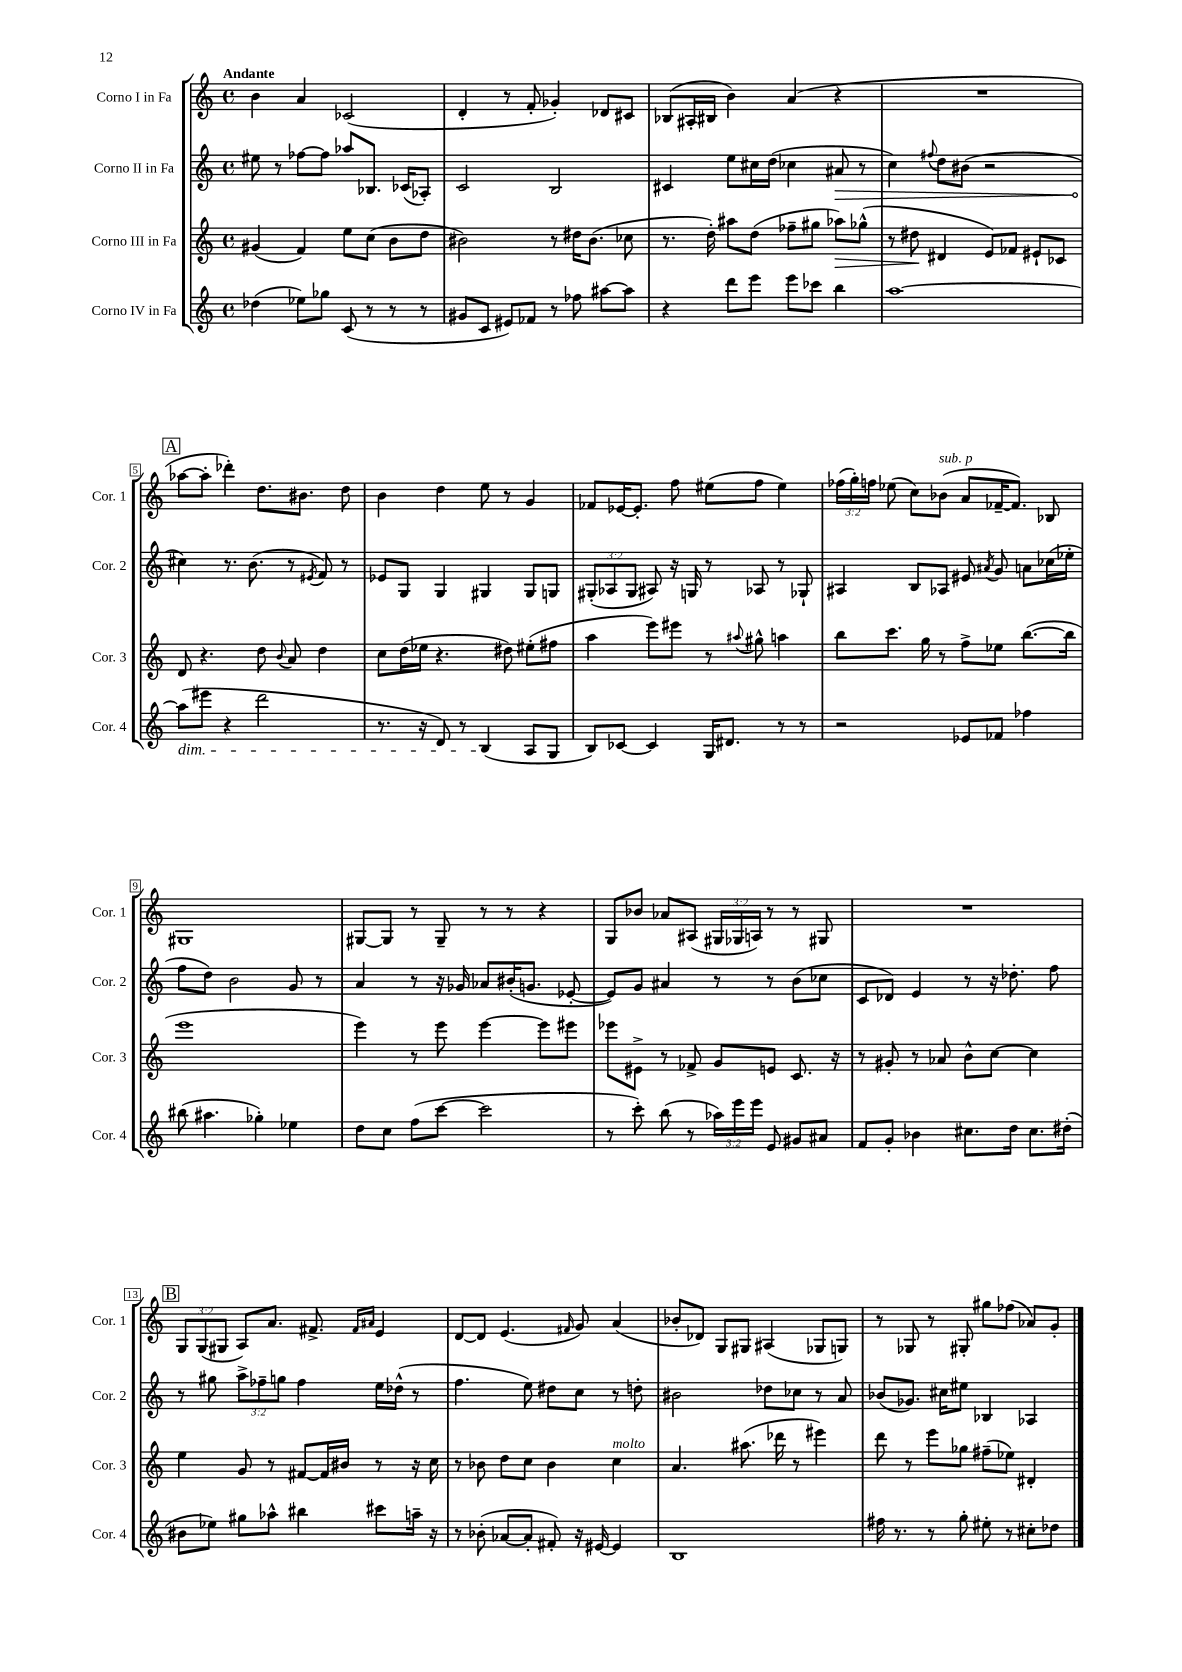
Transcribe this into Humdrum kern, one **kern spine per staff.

**kern	**kern	**kern	**kern
*staff4	*staff3	*staff2	*staff1
*clefG2	*clefG2	*clefG2	*clefG2
*k[]	*k[]	*k[]	*k[]
*M4/4	*M4/4	*M4/4	*M4/4
*met(c)	*met(c)	*met(c)	*met(c)
(4dd-	(4g#	8ee#	4b
.	.	8r	.
8ee-)	4f)	[8ff-	4a
8gg-	.	8ff-]	.
(8c	8ee	8aa-	(2c-
8r	(8cc	8.B-	.
8r	8b	.	.
.	.	(16c-	.
8r	8dd	8A-')	.
=	=	=	=
8g#	2b#)	2c	4d'
8c	.	.	.
8e#)	.	.	8r
8f-	.	.	8f'
8r	8r	2B	4g-')
8ff-	16dd#	.	.
.	(8.b#	.	.
[8aa#	.	.	8d-
8aa#]	8cc-	.	8c#
=	=	=	=
4r	8.r	4c#	(8B-
.	.	.	16A#'
.	16dd')	.	16B#
8ddd	8aa#	8ee	4b)
8eee	(8dd	16cc#	.
.	.	(16dd	.
8eee	8ff-~	4cc-	(4a
8ccc-	8gg#	.	.
4bb	8aa-)	8a#	4r
.	(8gg-^^	8r	.
=	=	=	=
[1aa	8r	4cc)	1r
.	8dd#	.	.
.	.	8qqff#	.
.	4d#	8dd	.
.	.	(8b#	.
.	8e)	2r	.
.	8f-	.	.
.	8e#`	.	.
.	8c-	.	.
=	=	=	=
(8aa]	8d	4cc#)	[8aa-
8eee#	4.r	.	8aa-']
4r	.	8.r	4ddd-')
.	.	(8.b	.
2ddd	8dd	.	8.dd
.	8qqb	.	.
.	8a	8r	.
.	.	.	8.b#
.	.	8qe#	.
.	4dd	8f)	.
.	.	8r	8dd
=	=	=	=
8.r	8cc	8e-	4b
.	(16dd	8G	.
16r	16ee-	.	.
8d)	4.r	4G	4dd
8r	.	.	.
(4B	.	4G#	8ee
.	8dd#)	.	8r
8A	(8ee#'	8G#	4g
8G	8ff#	8G	.
=	=	=	=
8B)	4aa	(12G#'	8f-
.	.	12A-	.
[8c-	.	.	[16e-
.	.	12G#	.
.	.	.	8.e-']
4c-]	8eee)	8A#)	.
.	8eee#	16r	8ff
.	.	16G	.
16G	8r	8r	(8ee#
8.d#	.	.	.
.	8qqaa#	.	.
.	8gg#^^	8A-	8ff
8r	4aa	8r	4ee#)
8r	.	8G-`	.
=	=	=	=
2r	8bb	4A#	(24ff-
.	.	.	24gg')
.	.	.	24ff
.	8.ccc	.	(8ee-
.	.	8B	8cc)
.	16gg	.	.
.	8r	8A-	(8b-
8e-	8ff^	8e#	8a
.	.	8qa#	.
8f-	8ee-	8g	[16f-~
.	.	.	8.f-])
4ff-	([8.bb	8a	.
.	.	(16cc-	8B-
.	16bb]	16ee-'	.
=	=	=	=
(8bb#	1eee	8ff	1G#
4.aa#	.	8dd)	.
.	.	2b	.
4gg-')	.	.	.
4ee-	.	8g	.
.	.	8r	.
=	=	=	=
8dd	4eee)	4a	[8G#
8cc	.	.	8G#]
(8ff	8r	8r	8r
[8ccc	8eee	16r	8G#~
.	.	16g-	.
2ccc]	[4eee	8a-	8r
.	.	(16b#'	8r
.	.	8.g	.
.	8eee]	.	4r
.	8eee#	[8e-'	.
=	=	=	=
8r	8eee-	8e-])	8G
8ccc')	8e#^	8g	8b-
(8bb	8r	4a#	8a-
8r	8f-^	.	(8A#
24aa-)	8g	8r	24G#
24eee	.	.	24G-
24eee	.	.	24A)
8e	8e	8r	8r
8g#	8.c	(8b	8r
8a#	.	8cc-	8G#
.	16r	.	.
=	=	=	=
8f	8r	8c	1r
8g'	8g#'	8d-)	.
4b-	8r	4e	.
.	8a-	.	.
8.cc#	8b^^	8r	.
.	[8cc	16r	.
16dd	.	8.dd-'	.
8.cc#	4cc]	.	.
.	.	8ff	.
(16dd#'	.	.	.
=	=	=	=
8b#	4ee	8r	12G
.	.	.	(12G
8ee-)	.	8gg#	.
.	.	.	12G#
8gg#	8g	12aa^	8A)
.	.	12ff-~	.
8aa-^^	8r	.	8.a
.	.	12gg	.
4bb#	[8f#	4ff-	.
.	.	.	8.f#^
.	16f#]	.	.
.	16b#	.	.
.	.	.	16qqf#
.	.	.	16qqa#
8ccc#	8r	16ee	4e
.	.	(16dd-^^	.
16aa~	16r	8r	.
16r	16cc	.	.
=	=	=	=
8r	8r	4.ff	[8d
(8b-'	8b-	.	8d]
[8a-	8dd	.	(4.e
8a-']	8cc	8ee)	.
8f#')	4b-	8dd#	.
.	.	.	16qqf#
16r	.	8cc	8g)
[16e#	.	.	.
4e#]	4cc	8r	(4a
.	.	8dd'	.
=	=	=	=
1B	4.a	2b#	8b-'
.	.	.	8d-)
.	.	.	8G
.	(8.aa#	.	8G#
.	.	8dd-	(4A#
.	16ddd-	.	.
.	8r	8cc-	.
.	4eee#)	8r	8G-
.	.	8a	8G)
=	=	=	=
16ff#	8ddd	(8b-	8r
8.r	.	.	.
.	8r	8.g-)	8G-
8r	8eee	.	8r
.	.	16cc#	.
8gg'	8gg-	8ee#	8G#'
8ee#'	(8ff#~	4B-	8gg#
8r	8ee-)	.	(8ff-
8cc#'	4d#'	4A-	8a-)
8dd-	.	.	8g'
==	==	==	==
*-	*-	*-	*-
